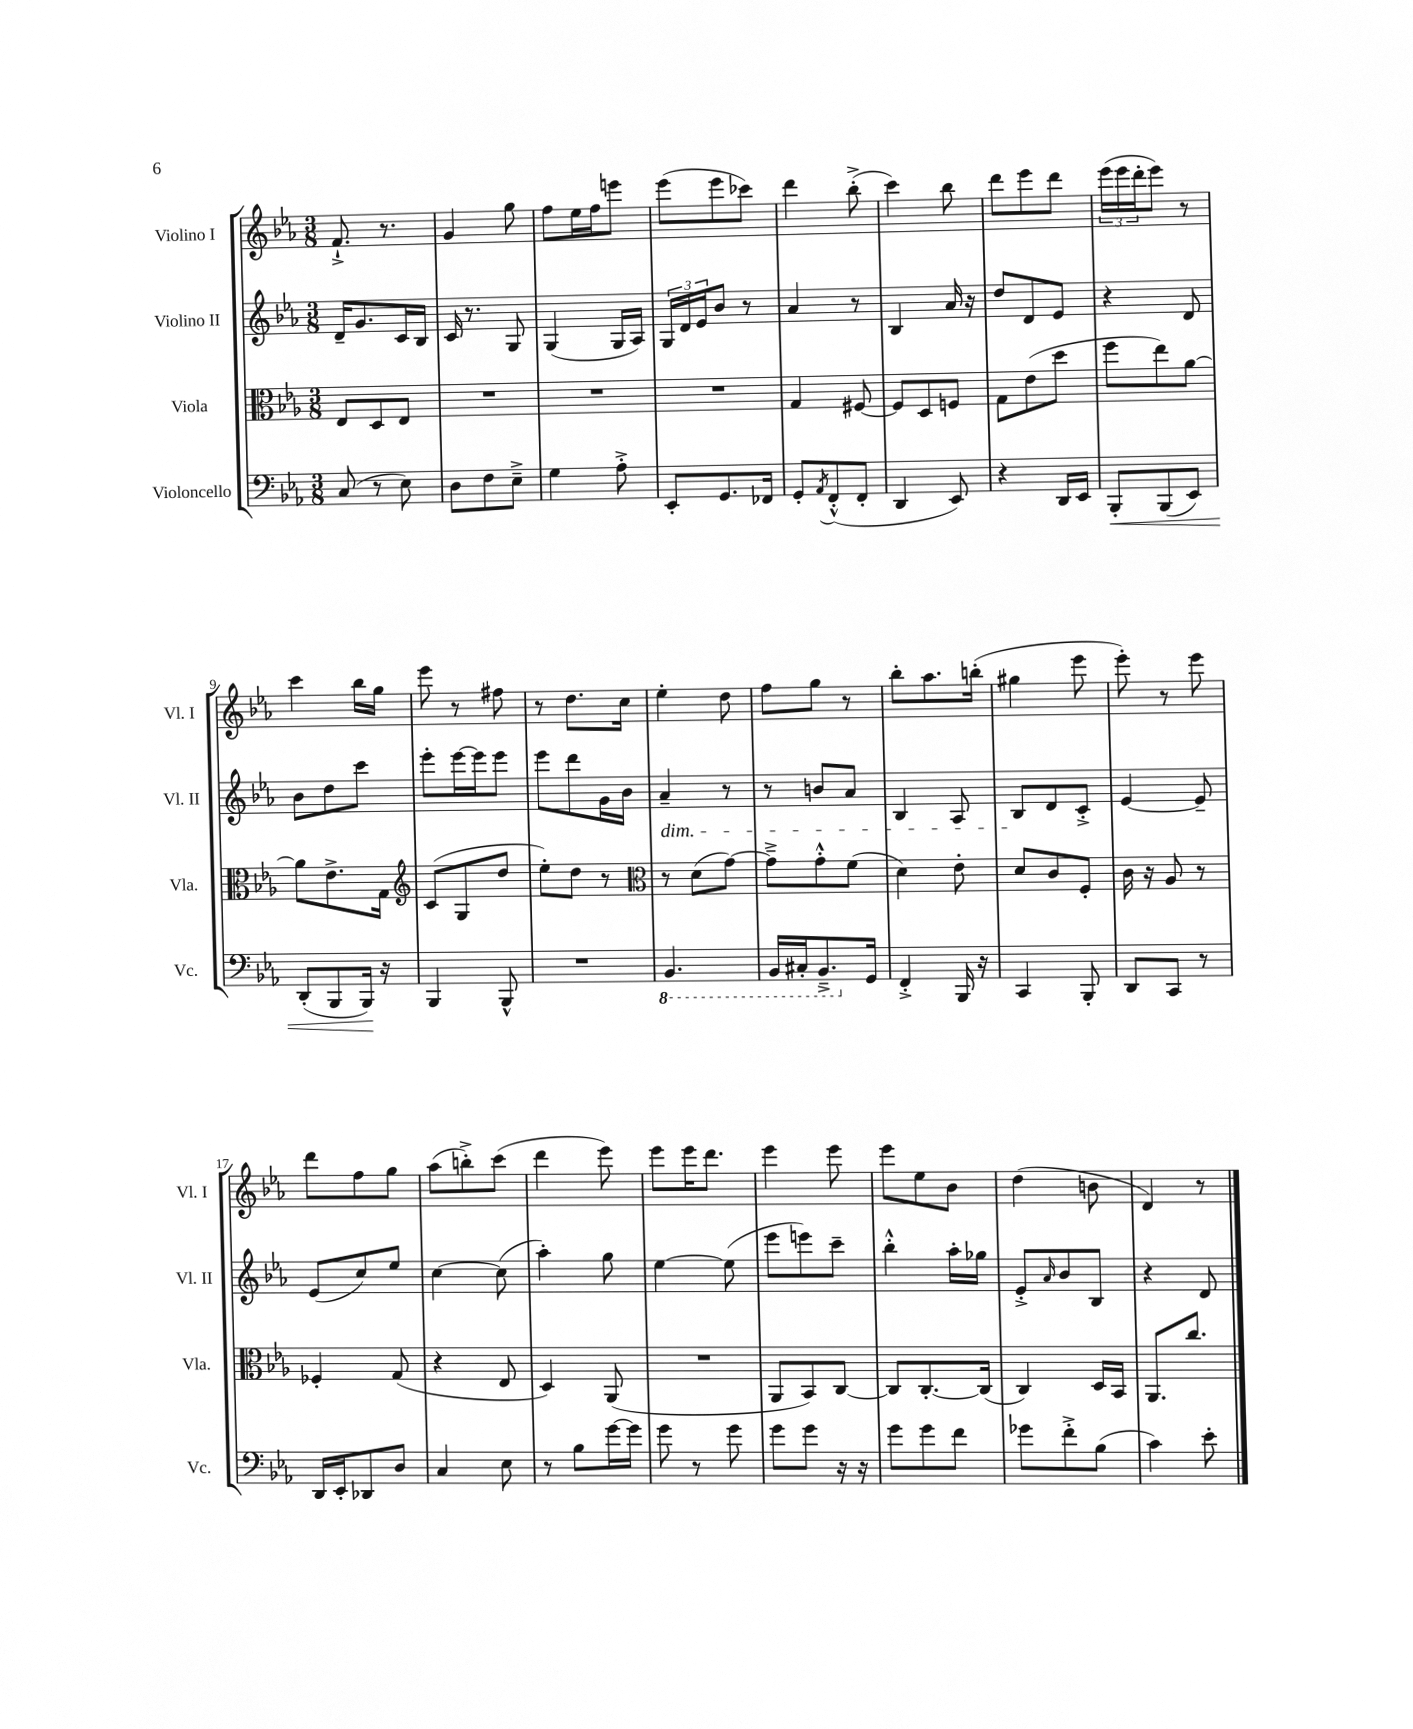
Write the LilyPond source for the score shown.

<<
\new StaffGroup <<
\new Staff = "s0" \with { instrumentName = "Violino I" shortInstrumentName = "Vl. I" } {
    \clef treble \key ees \major \numericTimeSignature \time 3/8
    f'8.-!-> r8. |
    g'4 g''8 |
    f''8 ees''16 f''16 e'''8 |
    ees'''8( ees'''8 ces'''8) |
    d'''4 bes''8-.->( |
    c'''4) bes''8 |
    d'''8 ees'''8 d'''8 |
    \tuplet 3/2 { ees'''16( ees'''16 d'''16-. } ees'''8) r8 |
    c'''4 bes''16 g''16 |
    ees'''8 r8 fis''8 |
    r8 d''8. c''16 |
    ees''4-. d''8 |
    f''8 g''8 r8 |
    bes''8-. aes''8. b''16-.( |
    gis''4 ees'''8 |
    ees'''8-.) r8 ees'''8 |
    d'''8 f''8 g''8 |
    aes''8( b''8-.->) c'''8( |
    d'''4 ees'''8) |
    ees'''8 ees'''16 d'''8. |
    ees'''4 ees'''8 |
    ees'''8 ees''8 bes'8 |
    d''4( b'8 |
    d'4) r8 \bar "|." |
}
\new Staff = "s1" \with { instrumentName = "Violino II" shortInstrumentName = "Vl. II" } {
    \clef treble \key ees \major \numericTimeSignature \time 3/8
    d'16-- g'8. c'16 bes16 |
    c'16 r8. g8 |
    g4( g16 aes16) |
    \tuplet 3/2 { g16 d'16 ees'16 } bes'8 r8 |
    aes'4 r8 |
    bes4 aes'16 r16 |
    d''8 d'8 ees'8 |
    r4 d'8 |
    bes'8 d''8 c'''8 |
    ees'''8-. ees'''16~ ees'''16 ees'''8 |
    ees'''8 d'''8 g'16 bes'16 |
    aes'4--\dim r8 |
    r8 b'8 aes'8 |
    bes4 aes8 |
    bes8\! d'8 c'8-.-> |
    ees'4~ ees'8-- |
    ees'8( c''8) ees''8 |
    c''4~ c''8( |
    aes''4-.) g''8 |
    ees''4~ ees''8( |
    ees'''8 e'''8) c'''8-- |
    bes''4-.-^ aes''16-. ges''16 |
    ees'8-.-> \grace { aes'16 } bes'8 bes8 |
    r4 d'8 \bar "|." |
}
\new Staff = "s2" \with { instrumentName = "Viola" shortInstrumentName = "Vla." } {
    \clef alto \key ees \major \numericTimeSignature \time 3/8
    ees8 d8 ees8 |
    R4. |
    R4. |
    R4. |
    g4 fis8~ |
    fis8 d8 f8 |
    g8 ees'8( d''8 |
    f''8 ees''8) aes'8~ |
    aes'8 ees'8.-> g16 |
    \clef treble c'8( g8 d''8 |
    ees''8-.) d''8 r8 |
    \clef alto r8 d'8( g'8~) |
    g'8---> g'8-.-^ f'8( |
    d'4) ees'8-. |
    d'8 c'8 f8-. |
    c'16 r16 aes8 r8 |
    fes4-. g8( |
    r4 ees8 |
    d4) aes,8( |
    R4. |
    aes,8 bes,8) c8~ |
    c8 c8.~-. c16( |
    c4) d16 bes,16 |
    aes,8. c''8. \bar "|." |
}
\new Staff = "s3" \with { instrumentName = "Violoncello" shortInstrumentName = "Vc." } {
    \clef bass \key ees \major \numericTimeSignature \time 3/8
    c8( r8 ees8) |
    d8 f8 ees8---> |
    g4 aes8-.-> |
    ees,8-. g,8. fes,16 |
    g,8-. \acciaccatura { aes,8 } f,8-.-^( f,8-. |
    d,4 ees,8) |
    r4 d,16 ees,16 |
    bes,,8-.\< bes,,8( ees,8) |
    d,8-.( bes,,8 bes,,16\!) r16 |
    bes,,4 bes,,8-^ |
    R4. |
    \ottava #-1 bes,,4. |
    bes,,16 cis,16-. bes,,8.---> \ottava #0 g,16 |
    f,4-.-> bes,,16 r16 |
    c,4 bes,,8-. |
    d,8 c,8 r8 |
    d,16 ees,16-. des,8 d8 |
    c4 ees8 |
    r8 bes8 g'16~ g'16 |
    g'8 r8 g'8 |
    g'8 g'8 r16 r16 |
    g'8 g'8 f'8 |
    ges'8 f'8-.-> bes8( |
    c'4) ees'8-. \bar "|." |
}
>>
>>
